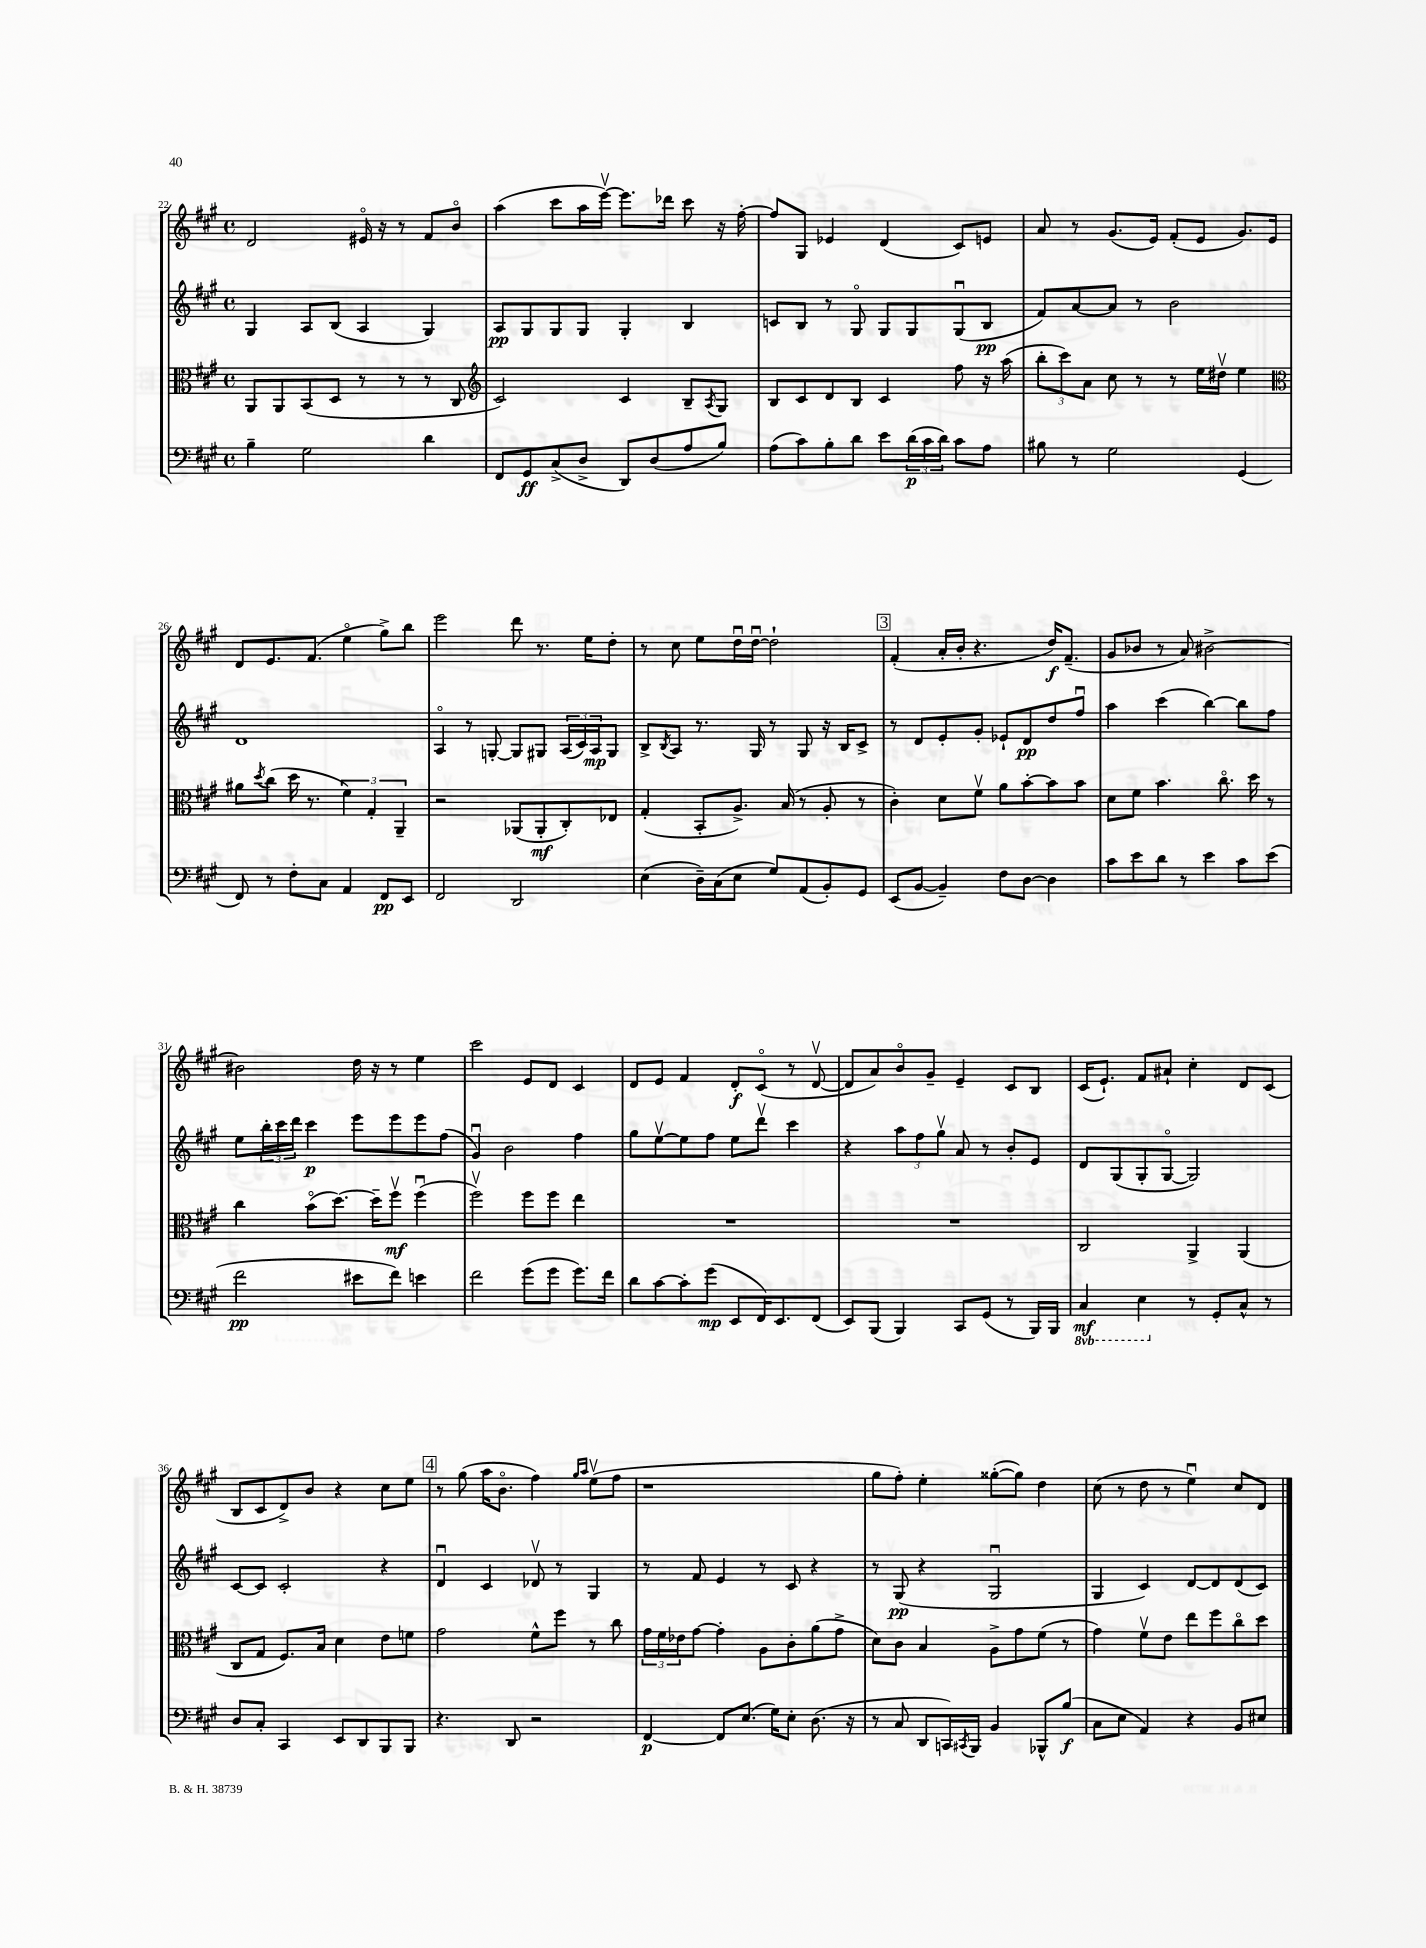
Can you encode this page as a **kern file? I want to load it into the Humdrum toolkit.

**kern	**dynam	**kern	**dynam	**kern	**dynam	**kern	**dynam
*part4	*part4	*part3	*part3	*part2	*part2	*part1	*part1
*staff4	*staff4	*staff3	*staff3	*staff2	*staff2	*staff1	*staff1
*clefF4	*	*clefC3	*	*clefG2	*	*clefG2	*
*k[f#c#g#]	*	*k[f#c#g#]	*	*k[f#c#g#]	*	*k[f#c#g#]	*
*M4/4	*	*M4/4	*	*M4/4	*	*M4/4	*
*met(c)	*	*met(c)	*	*met(c)	*	*met(c)	*
=22	=22	=22	=22	=22	=22	=22	=22
4B~\	.	8AA/L	.	4G#/	.	2d/	.
.	.	8AA/	.	.	.	.	.
2G#\	.	(8BB/	.	8A/L	.	.	.
.	.	8D/J	.	(8B/J	.	.	.
.	.	8r	.	4A/	.	16e#X/	.
.	.	.	.	.	.	16r	.
.	.	8r	.	.	.	8r	.
4d\	.	8r	.	4G#/)	.	8f#/L	.
.	.	8C#/	.	.	.	8b/J	.
=23	=23	=23	=23	=23	=23	=23	=23
*	*	*clefG2	*	*	*	*	*
8FF#/L	.	2c#/)	.	8A/L	pp	(4aa\	.
8GG#/	ff	.	.	8G#/	.	.	.
(8C#^/	.	.	.	8G#/	.	8ccc#\L	.
8D^/J	.	.	.	8G#/J	.	16aa\L	.
.	.	.	.	.	.	[16eeev\JJ)	.
8DD/L)	.	4c#/	.	4G#'/	.	8.eee\L]	.
(8D/	.	.	.	.	.	.	.
.	.	.	.	.	.	16ddd-X\Jk	.
8A/	.	8B~/L	.	4B/	.	8ccc#\	.
.	.	8qA/	.	.	.	.	.
8B/J)	.	8G#/J	.	.	.	16r	.
.	.	.	.	.	.	[16ff#'\	.
=24	=24	=24	=24	=24	=24	=24	=24
(8A\L	.	8B/L	.	8cn/L	.	8ff#/L]	.
8c#\)	.	8c#/	.	8B/J	.	8G#/J	.
8B'\	.	8d/	.	8r	.	4e-X/	.
8d\J	.	8B/J	.	8G#/	.	.	.
8e\L	.	4c#/	.	8G#/L	.	(4d/	.
(24d\L	p	.	.	8G#/	.	.	.
24c#\	.	.	.	.	.	.	.
24d\JJ)	.	.	.	.	.	.	.
8c#\L	.	8ff#\	.	(8G#u/	.	8c#/L)	.
8A\J	.	16r	.	8B/J	pp	8en/J	.
.	.	(16aa\	.	.	.	.	.
=25	=25	=25	=25	=25	=25	=25	=25
8B#X\	.	12bb'\L	.	8f#/L)	.	8a/	.
.	.	12ccc#\)	.	.	.	.	.
8r	.	.	.	[8a/	.	8r	.
.	.	12a\J	.	.	.	.	.
2G#\	.	8cc#\	.	8a/J]	.	(8.g#/L	.
.	.	8r	.	8r	.	.	.
.	.	.	.	.	.	16e/Jk)	.
.	.	8r	.	2b\	.	(8f#'/L	.
.	.	16ee\LL	.	.	.	8e/J	.
.	.	16dd#Xv\JJ	.	.	.	.	.
(4GG#/	.	4ee\	.	.	.	8.g#/L)	.
.	.	.	.	.	.	16e/Jk	.
!!LO:LB:g=z
=26	=26	=26	=26	=26	=26	=26	=26
*	*	*clefC3	*	*	*	*	*
8FF#/)	.	8a#X\L	.	1d	.	8d/L	.
.	.	8qdd/	.	.	.	.	.
8r	.	(8cc#\J	.	.	.	8.e/	.
8F#'\L	.	16dd\	.	.	.	.	.
.	.	8.r	.	.	.	(8.f#/J	.
8C#\J	.	.	.	.	.	.	.
4AA/	.	6f#\)	.	.	.	4ee\	.
.	.	6G#'/	.	.	.	.	.
8FF#/L	pp	.	.	.	.	8gg#^\L)	.
.	.	6AA~/	.	.	.	.	.
8EE/J	.	.	.	.	.	8bb\J	.
=27	=27	=27	=27	=27	=27	=27	=27
2FF#/	.	2r	.	4A/	.	2eee\	.
.	.	.	.	8r	.	.	.
.	.	.	.	[8Gn'/	.	.	.
2DD/	.	(8AA-X/L	.	8G/L]	.	8ddd\	.
.	.	8AA-'/	mf	8G#X/J	.	8.r	.
.	.	8C#'/)	.	(24A/LL	.	.	.
.	.	.	.	24c#/)	.	.	.
.	.	.	.	.	.	16ee\KL	.
.	.	.	.	24A/J	mp	.	.
.	.	8E-X/J	.	8G#/J	.	8dd'\J	.
=28	=28	=28	=28	=28	=28	=28	=28
(4E\	.	(4G#'/	.	8B^/L	.	8r	.
.	.	.	.	8qB/	.	.	.
.	.	.	.	8A/J	.	8cc#\	.
16D~\LL)	.	8BB'/L	.	8.r	.	8ee\L	.
(16C#\J	.	.	.	.	.	.	.
8E\J	.	8.A^/J)	.	.	.	16ddu\L	.
.	.	.	.	16G#/	.	[16ddu\JJ	.
8G#/L)	.	.	.	8r	.	2dd`\]	.
.	.	(16B/	.	.	.	.	.
(8AA/	.	8r	.	8G#/	.	.	.
8BB'/)	.	8A'/	.	16r	.	.	.
.	.	.	.	16B/KL	.	.	.
8GG#/J	.	8r	.	8c#^/J	.	.	.
!!LO:REH:place=s1:t=3
=29	=29	=29	=29	=29	=29	=29	=29
(8EE/L	.	4c#'\)	.	8r	.	(4f#'/	.
[8BB/J	.	.	.	8d/L	.	.	.
4BB~/])	.	8d\L	.	8e'/	.	16a'/LL	.
.	.	.	.	.	.	16b'/JJ	.
.	.	8f#v\J	.	8g#'/J	.	4.r	.
8F#\L	.	8a\L	.	8e-X`/L	.	.	.
[8D\J	.	[8b'\	.	8d/	pp	.	.
4D\]	.	8b\]	.	8dd/	.	16dd/KL)	f
.	.	.	.	.	.	(8.f#~/J	.
.	.	8b\J	.	8ff#u/J	.	.	.
=30	=30	=30	=30	=30	=30	=30	=30
8c#\L	.	8d\L	.	4aa\	.	8g#/L	.
8e\	.	8f#\J	.	.	.	8b-X/J	.
8d\J	.	4.b\	.	(4ccc#\	.	8r	.
8r	.	.	.	.	.	8a/)	.
4e\	.	.	.	[4bb\)	.	[2b#X^\	.
.	.	8.cc#\	.	.	.	.	.
8c#\L	.	.	.	8bb\L]	.	.	.
.	.	16dd\	.	.	.	.	.
(8e\J	.	8r	.	8ff#\J	.	.	.
!!LO:LB:g=z
=31	=31	=31	=31	=31	=31	=31	=31
2f#\	pp	4cc#\	.	8ee\L	.	2b#X\]	.
.	.	.	.	24bb'\L	.	.	.
.	.	.	.	24ccc#\	.	.	.
.	.	.	.	24ddd\JJ	.	.	.
.	.	(8b\L	.	4ccc#\	p	.	.
.	.	[8.dd\J)	.	.	.	.	.
8e#X\L	.	.	.	8eee\L	.	16dd\	.
.	.	16dd~\KL]	.	.	.	16r	.
8f#\J)	.	8ff#v\J	mf	8eee\	.	8r	.
4en\	.	(4ff#u\	.	8eee\	.	4ee\	.
.	.	.	.	(8ff#\J	.	.	.
=32	=32	=32	=32	=32	=32	=32	=32
2f#\	.	2ff#v\)	.	4g#u/)	.	2ccc#\	.
.	.	.	.	2b\	.	.	.
(8g#\L	.	8ff#\L	.	.	.	8e/L	.
8g#\J	.	8ff#\J	.	.	.	8d/J	.
8.g#\L)	.	4ee\	.	4ff#\	.	4c#/	.
16f#\Jk	.	.	.	.	.	.	.
=33	=33	=33	=33	=33	=33	=33	=33
8d\L	.	1r	.	8gg#\L	.	8d/L	.
[8c#\	.	.	.	[8eev\	.	8e/J	.
8c#'\]	.	.	.	8ee\]	.	4f#/	.
(8g#\J	mp	.	.	8ff#\J	.	.	.
8EE/L	.	.	.	8ee\L	.	8d'/L	f
16FF#/K)	.	.	.	8dddv\J	.	(8c#/J	.
8.EE/	.	.	.	.	.	.	.
.	.	.	.	4ccc#\	.	8r	.
(8FF#/J	.	.	.	.	.	[8dv/	.
=34	=34	=34	=34	=34	=34	=34	=34
8EE/L)	.	1r	.	4r	.	8d/L]	.
(8BBB/J	.	.	.	.	.	8a/)	.
4BBB/)	.	.	.	12aa\L	.	8b/	.
.	.	.	.	12ff#\	.	.	.
.	.	.	.	.	.	8g#~/J	.
.	.	.	.	12gg#v\J	.	.	.
8CC#/L	.	.	.	8a/	.	4e~/	.
(8GG#/J	.	.	.	8r	.	.	.
8r	.	.	.	8b'/L	.	8c#/L	.
16BBB/LL)	.	.	.	8e/J	.	8B/J	.
16BBB/JJ	.	.	.	.	.	.	.
=35	=35	=35	=35	=35	=35	=35	=35
*8ba	*	*	*	*	*	*	*
4CC#/	mf	2C#/	.	8d/L	.	(16c#/KL	.
.	.	.	.	.	.	8.e`/J)	.
.	.	.	.	(8G#/	.	.	.
4EE\	.	.	.	8G#'/	.	8f#/L	.
.	.	.	.	[8G#/J	.	8a#X`/J	.
*X8ba	*	*	*	*	*	*	*
8r	.	4AA^/	.	2G#/])	.	4cc#'\	.
8GG#'/L	.	.	.	.	.	.	.
8C#^^/J	.	(4AA/	.	.	.	8d/L	.
8r	.	.	.	.	.	(8c#/J	.
!!LO:LB:g=z
=36	=36	=36	=36	=36	=36	=36	=36
8D/L	.	8C#/L	.	[8c#/L	.	8B/L	.
8C#'/J	.	8G#/J	.	8c#/J]	.	8c#/	.
4CC#/	.	8.F#/L)	.	2c#'/	.	8d^/)	.
.	.	.	.	.	.	8b/J	.
.	.	16B/Jk	.	.	.	.	.
8EE/L	.	4d\	.	.	.	4r	.
8DD/	.	.	.	.	.	.	.
8BBB/	.	8e\L	.	4r	.	8cc#\L	.
8BBB/J	.	8fn\J	.	.	.	8ee\J	.
!!LO:REH:place=s1:t=4
=37	=37	=37	=37	=37	=37	=37	=37
4.r	.	2g#\	.	4du/	.	8r	.
.	.	.	.	.	.	(8gg#\	.
.	.	.	.	4c#/	.	16aa\KL	.
.	.	.	.	.	.	8.b\J	.
8DD/	.	.	.	.	.	.	.
2r	.	8f#^^\L	.	8d-Xv/	.	4ff#\)	.
.	.	8ff#\J	.	8r	.	.	.
.	.	.	.	.	.	16qqgg#/LL	.
.	.	.	.	.	.	16qqaa/JJ	.
.	.	8r	.	4G#/	.	(8eev\L	.
.	.	8cc#\	.	.	.	8ff#\J	.
=38	=38	=38	=38	=38	=38	=38	=38
[4FF#/	p	24g#\LL	.	8r	.	1r	.
.	.	24f#\	.	.	.	.	.
.	.	24e-X\J	.	.	.	.	.
.	.	[8g#\J	.	8f#/	.	.	.
8FF#/L]	.	4g#'\]	.	4e/	.	.	.
(8.E/J	.	.	.	.	.	.	.
.	.	8A\L	.	8r	.	.	.
16G#\KL)	.	.	.	.	.	.	.
8E'\J	.	8c#'\	.	8c#/	.	.	.
(8.D\	.	(8a\	.	4r	.	.	.
.	.	8g#^\J	.	.	.	.	.
16r	.	.	.	.	.	.	.
=39	=39	=39	=39	=39	=39	=39	=39
8r	.	8d\L)	.	8r	.	8gg#\L	.
8C#/	.	8c#\J	.	(8G#/	pp	8ff#'\J)	.
8DD/L	.	4B/	.	4r	.	4ee'\	.
16CCn/L)	.	.	.	.	.	.	.
8qCC#X/	.	.	.	.	.	.	.
16BBB/JJ	.	.	.	.	.	.	.
4BB/	.	8A^\L	.	2G#u/	.	([8gg##X'\L	.
.	.	8g#\	.	.	.	8gg##\J])	.
8BBB-X^^/L	.	(8f#\J	.	.	.	4dd\	.
(8B/J	f	8r	.	.	.	.	.
=40	=40	=40	=40	=40	=40	=40	=40
8C#\L	.	4g#\)	.	4G#/	.	(8cc#\	.
8E\J	.	.	.	.	.	8r	.
4AA/)	.	8f#v\L	.	4c#/)	.	8dd\	.
.	.	8e\J	.	.	.	8r	.
4r	.	8ee\L	.	[8d/L	.	4eeu\)	.
.	.	8ff#\	.	8d/]	.	.	.
8BB/L	.	8cc#\	.	(8d/	.	8cc#/L	.
8E#X/J	.	8dd\J	.	8c#/J)	.	8d/J	.
==	==	==	==	==	==	==	==
*-	*-	*-	*-	*-	*-	*-	*-
